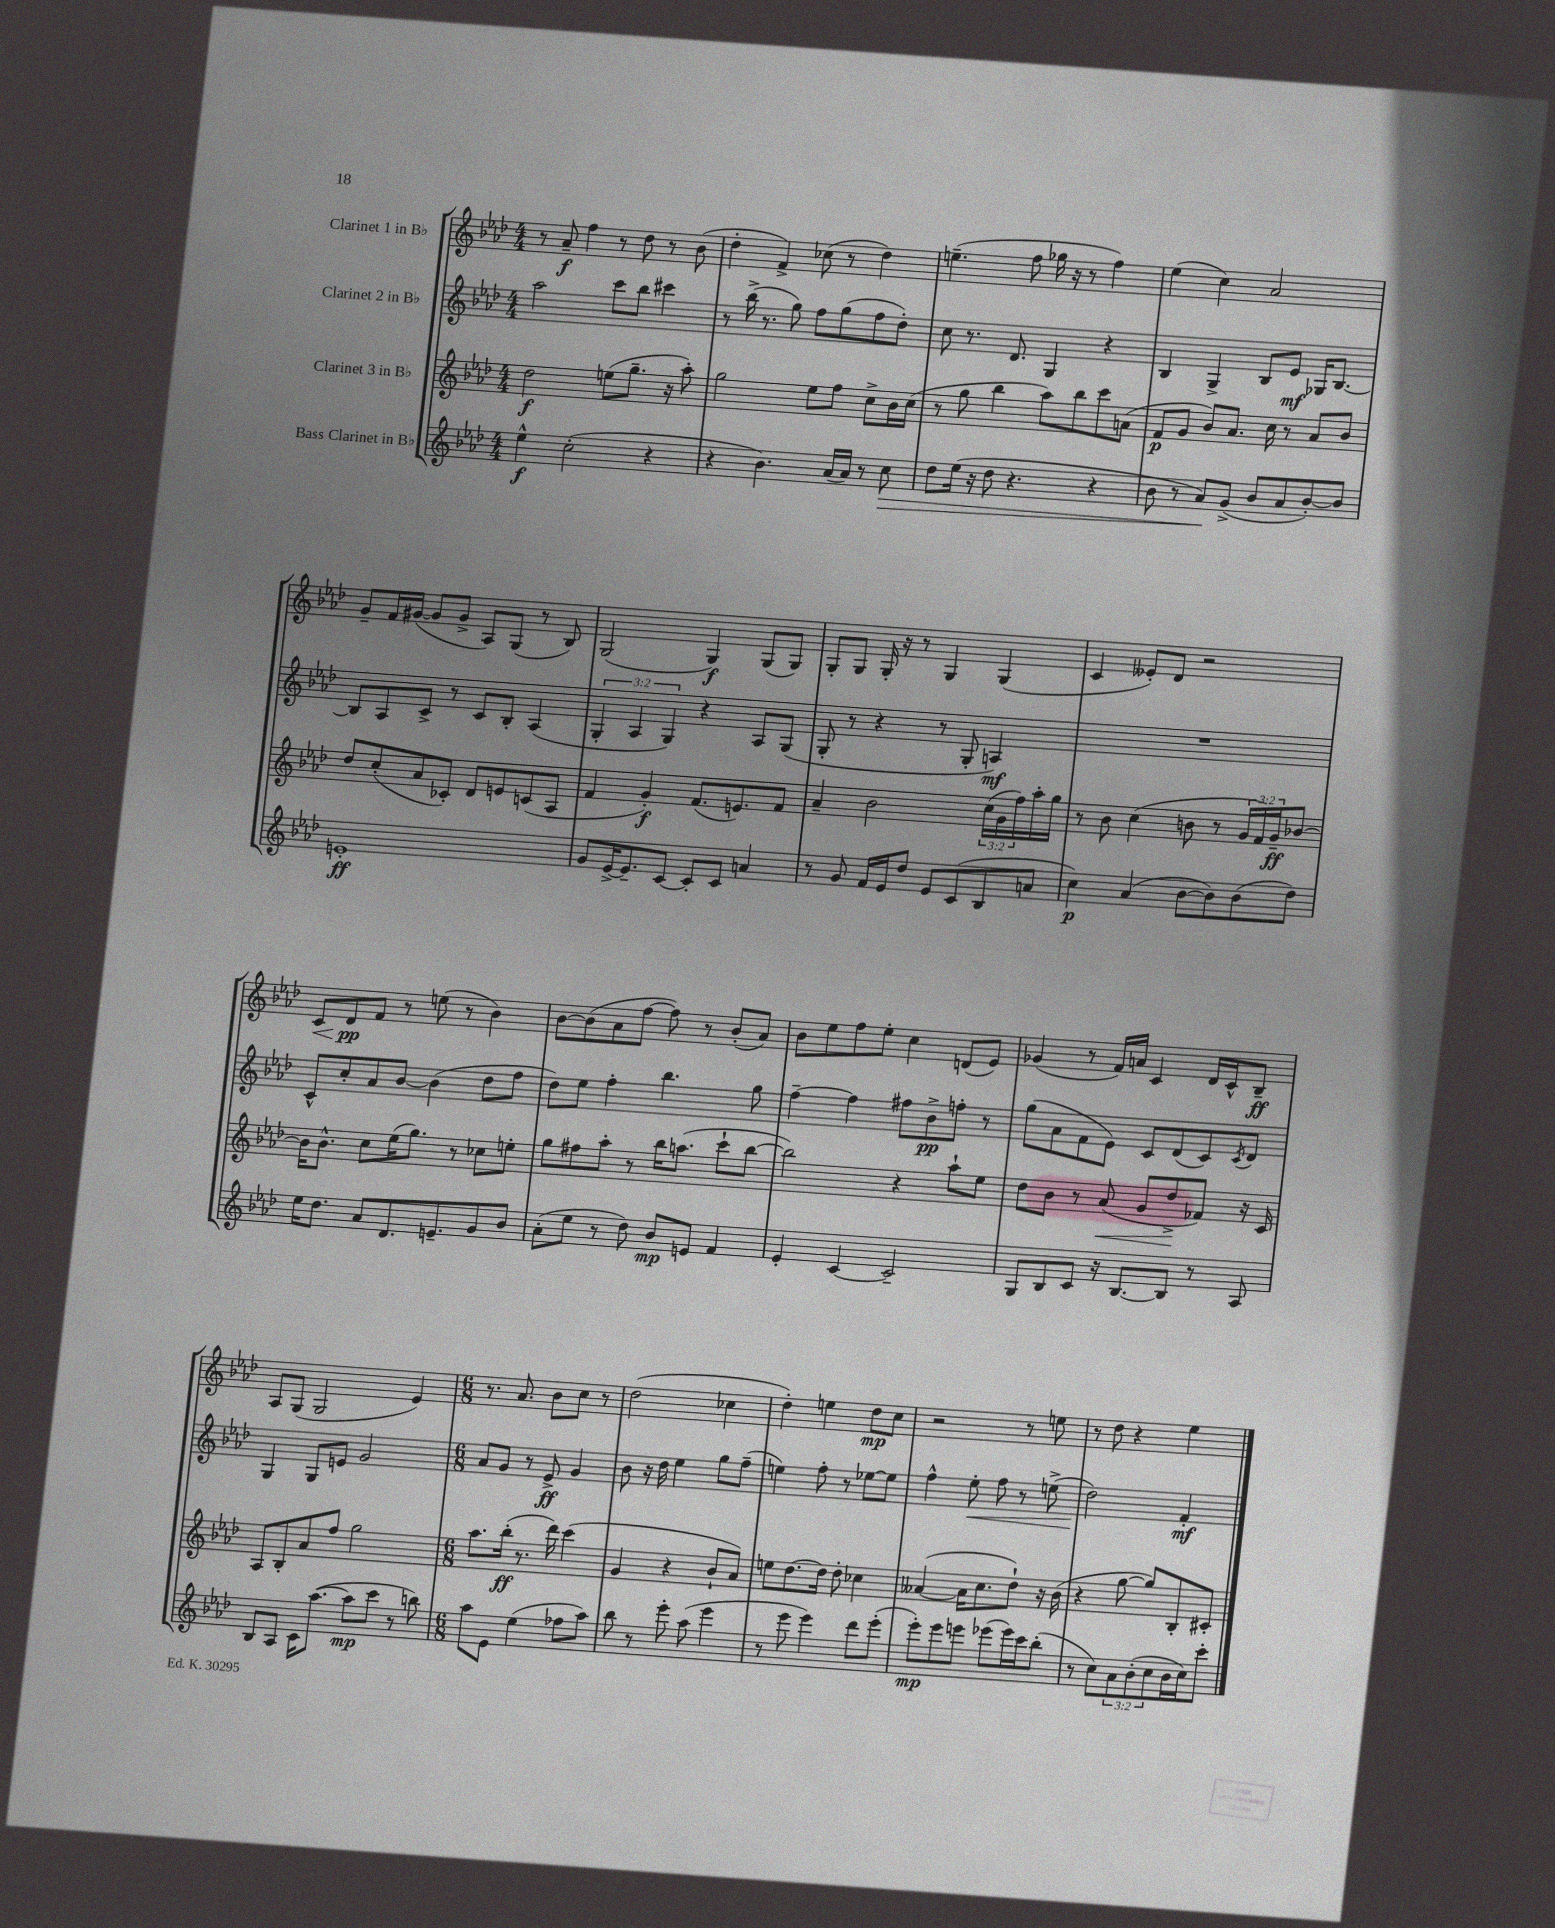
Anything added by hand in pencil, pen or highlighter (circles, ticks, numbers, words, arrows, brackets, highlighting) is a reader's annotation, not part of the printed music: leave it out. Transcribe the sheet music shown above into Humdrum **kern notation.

**kern	**kern	**kern	**kern
*staff4	*staff3	*staff2	*staff1
*clefG2	*clefG2	*clefG2	*clefG2
*k[b-e-a-d-]	*k[b-e-a-d-]	*k[b-e-a-d-]	*k[b-e-a-d-]
*M4/4	*M4/4	*M4/4	*M4/4
4ee-^^\	2dd-\	2aa-\	8r
.	.	.	8a-~/
(2cc'\	.	.	4ff\
.	(8ee\L	8ccc\L	8r
.	8.gg~\J	8bb-\J	8dd-\
4r	.	4ccc#\	8r
.	16r	.	.
.	8aa-'\)	.	(8b-\
=	=	=	=
4r	2gg\	8r	4dd-'\
.	.	(16bb-^\	.
.	.	8.r	.
4.b-\)	.	.	4f^/)
.	.	8gg\)	.
.	8ee-\L	8ff\L	(8cc-\
(16a-/LL	8ff\J	(8gg\	8r
16a-/JJ)	.	.	.
8r	8cc^\L	8ff\	4dd-\)
8cc\	16b-\L	8dd-'\J)	.
.	(16cc\JJ	.	.
=	=	=	=
8dd-\L	8r	8cc\	(4.ee~\
(16ee-\Jk	8gg\	8.r	.
16r	.	.	.
8dd-\	4bb-\	.	.
.	.	8.d-/	.
4.r	.	.	8ff\
.	8aa-\L)	4G/	16gg-\
.	.	.	16r
.	8bb-\	.	8r
4r	8ccc\	4r	4ff\)
.	(8a\J	.	.
=	=	=	=
8b-\	8f/L	4B-/	(4ee-\
8r	8g/J	.	.
8a-/L)	8b-/L)	4G^/	4cc\)
(8g^/J	8.a-/J	.	.
8b-/L	.	8B-/L	2a-/
.	16cc\	.	.
8a-/	8r	8e-/J	.
[8b-'/)	8a-/L	16G-/LK	.
.	.	[8.B-/J	.
8b-/]J	8b-/J	.	.
=	=	=	=
1e'	8dd-/L	8B-/]L	8g~/L
.	(8cc'/	8A-/	16f/L
.	.	.	([16g#/JJ
.	8a-/	8c^/J	8g#/]L
.	8c-'/J)	8r	8g#^/J
.	8d-/L	8c/L	8A-/L)
.	8e/	8B-'/J	(8G/J
.	(8c/	(4A-/	8r
.	8A-/J	.	8B-/)
=	=	=	=
8g/L	4f/	6G'/	(2G/
[16e-^/K	.	.	.
.	.	6A-/	.
8.e-~/]	.	.	.
.	4g'/)	.	.
.	.	6G/)	.
[8c/J	.	.	.
8c'/]L	(8.f/L	4r	4G/)
8c/J	.	.	.
.	8.e/)	.	.
4a/	.	8A-/L	(8G/L
.	8f/J	(8G/J	8G/J)
=	=	=	=
8r	4a-~/	8G'/	8G'/L
8g/	.	8r	8G/J
16f/LL	2b-\	4r	16G'/
16e-/J	.	.	16r
8dd-/J	.	.	8r
8e-/L	.	8r	4G/
(8c/	.	8G'/	.
8B-/	(24cc\LL	4A/)	(4G/
.	24g\	.	.
.	24ff\)	.	.
8a/J	16aa-'\	.	.
.	16gg\JJ	.	.
=	=	=	=
4cc\)	8r	1r	4c/
.	8b-\	.	.
(4a-/	(4cc\	.	8e--'/L)
.	.	.	8d-/J
[8b-\L	8b\	.	2r
8b-\])	8r	.	.
(8b-\	24g/LL	.	.
.	24f/)	.	.
.	24g~/J	.	.
8dd-\J)	[8b-/J	.	.
=	=	=	=
16ee-\LK	16b-\]LK	8c^^/L	8c/L
8.dd-\J	8.b-^^\J	.	.
.	.	8cc'/	8d-/
8a-/L	8cc\L	8a-/	8f/J
8.d-/	(16ee-\K	[8b-/J	8r
.	8.gg\J)	.	.
.	.	(4b-\]	(8ee\
8.e~/	.	.	.
.	8r	.	8r
8g/	8cc-\L	8dd-\L	4b-\)
8b-/J	8ee'\J	8ff\J	.
=	=	=	=
(8a-'\L	8gg\L	8dd-\L)	[8b-\L
8ee-\J	8ff#\	8ee-\J	(8b-\]
8r	8aa-'\J	4ff'\	8a-\
8dd-\)	8r	.	[8ff\J
8b-/L	16bb-\LK	4.bb-\	8ff\])
.	(8.aa\J	.	.
8e/J	.	.	8r
4f/	8ccc`\L	.	(8b-'/L
.	[8bb-\J	8gg\	8a-/J)
=	=	=	=
4e-'/	2bb-\])	[4ff~\	8b-\L
.	.	.	8ee-\
[4c/	.	4ff\]	8ff\
.	.	.	8ee-'\J
2c~/]	4r	8ff#\L	4cc\
.	.	8b-^\	.
.	8aa-`\L	8ff'\J	(8d/L
.	8ee-\J	8r	8e-/J)
=	=	=	=
8G/L	8dd-\L	(8gg\L	(4g-/
8B-/	8b-\J	8a-\	.
8c/J	8r	8f\	8r
16r	(8a-/	8e-\J)	16f/LL)
[8.B-/L	.	.	16a/JJ
.	8g/L	8c/L	4c/
8B-/]J	8dd-^/	(8d-/	.
8r	8f-/J)	8c/)	16d-/LL
.	.	.	16c^^/J
.	.	8qc/	.
8A-/	16r	8d-/J	8B-~/J
.	16c/	.	.
=	=	=	=
8B-/L	8A-/L	4G/	8A-/L
8A-/J	8B-'/	.	(8G/J
16c\LK	8a-/	8G/L	2G/
([8.aa-\J	.	.	.
.	8ff/J	8e/J	.
8aa-\]L	2gg\	2g/	.
8ccc\J	.	.	.
8r	.	.	4e-/)
8bb\)	.	.	.
=	=	=	=
*M6/8	*M6/8	*M6/8	*M6/8
8aa-\L	8.aa-\L	8a-/L	8.r
8e-\J	.	8g/J	.
.	(16bb-'\Jk	.	8.a-/
(4ee-\	8.r	8r	.
.	.	8e-^/	8b-\L
.	16ddd-\)	.	.
8ff-\L	(4ccc\	4g/	8cc\J
8aa-\J)	.	.	8r
=	=	=	=
8bb-\	4g/	8b-\	(2dd-\
8r	.	16r	.
.	.	16dd-\	.
8eee-'\	4r	4ee-\	.
(8aa-\	.	.	.
4eee-\	8b-`/L	8gg\L	4cc-\
.	8a-/J)	(8ff~\J	.
=	=	=	=
8r	8ee\L	4ee\)	4dd-'\)
8eee-\	[8.dd-\	.	.
4eee-\)	.	8ff'\	4ee\
.	16dd-\]Jk	.	.
.	8dd-'\	8r	.
8ddd-\L	4cc-\	[8ee-\L	8dd-\L
(8eee-'\J	.	8ee-\]J	8cc\J
=	=	=	=
8eee-'\L)	([4a--/	4ff^^\	2r
8eee-\	.	.	.
8eee\J	16a--\]LK	8ee-'\	.
.	8.cc\	.	.
(8eee-\L	.	8ff\	.
16eee-\L)	8dd-`\J)	8r	8r
16ccc\J	.	.	.
(8bb-'\J	16r	(8ee^\	8ee\
.	(16b-\	.	.
=	=	=	=
8r	4r	2dd-\)	8r
8cc\L)	.	.	8dd-\
12a-\	[8gg\	.	4r
(12b-'\	.	.	.
.	8gg/]L)	.	.
12cc\	.	.	.
16b-\L	8B-'/	4f'/	4ee-\
16cc\J)	.	.	.
8ccc'\J	8c#'/J	.	.
==	==	==	==
*-	*-	*-	*-
